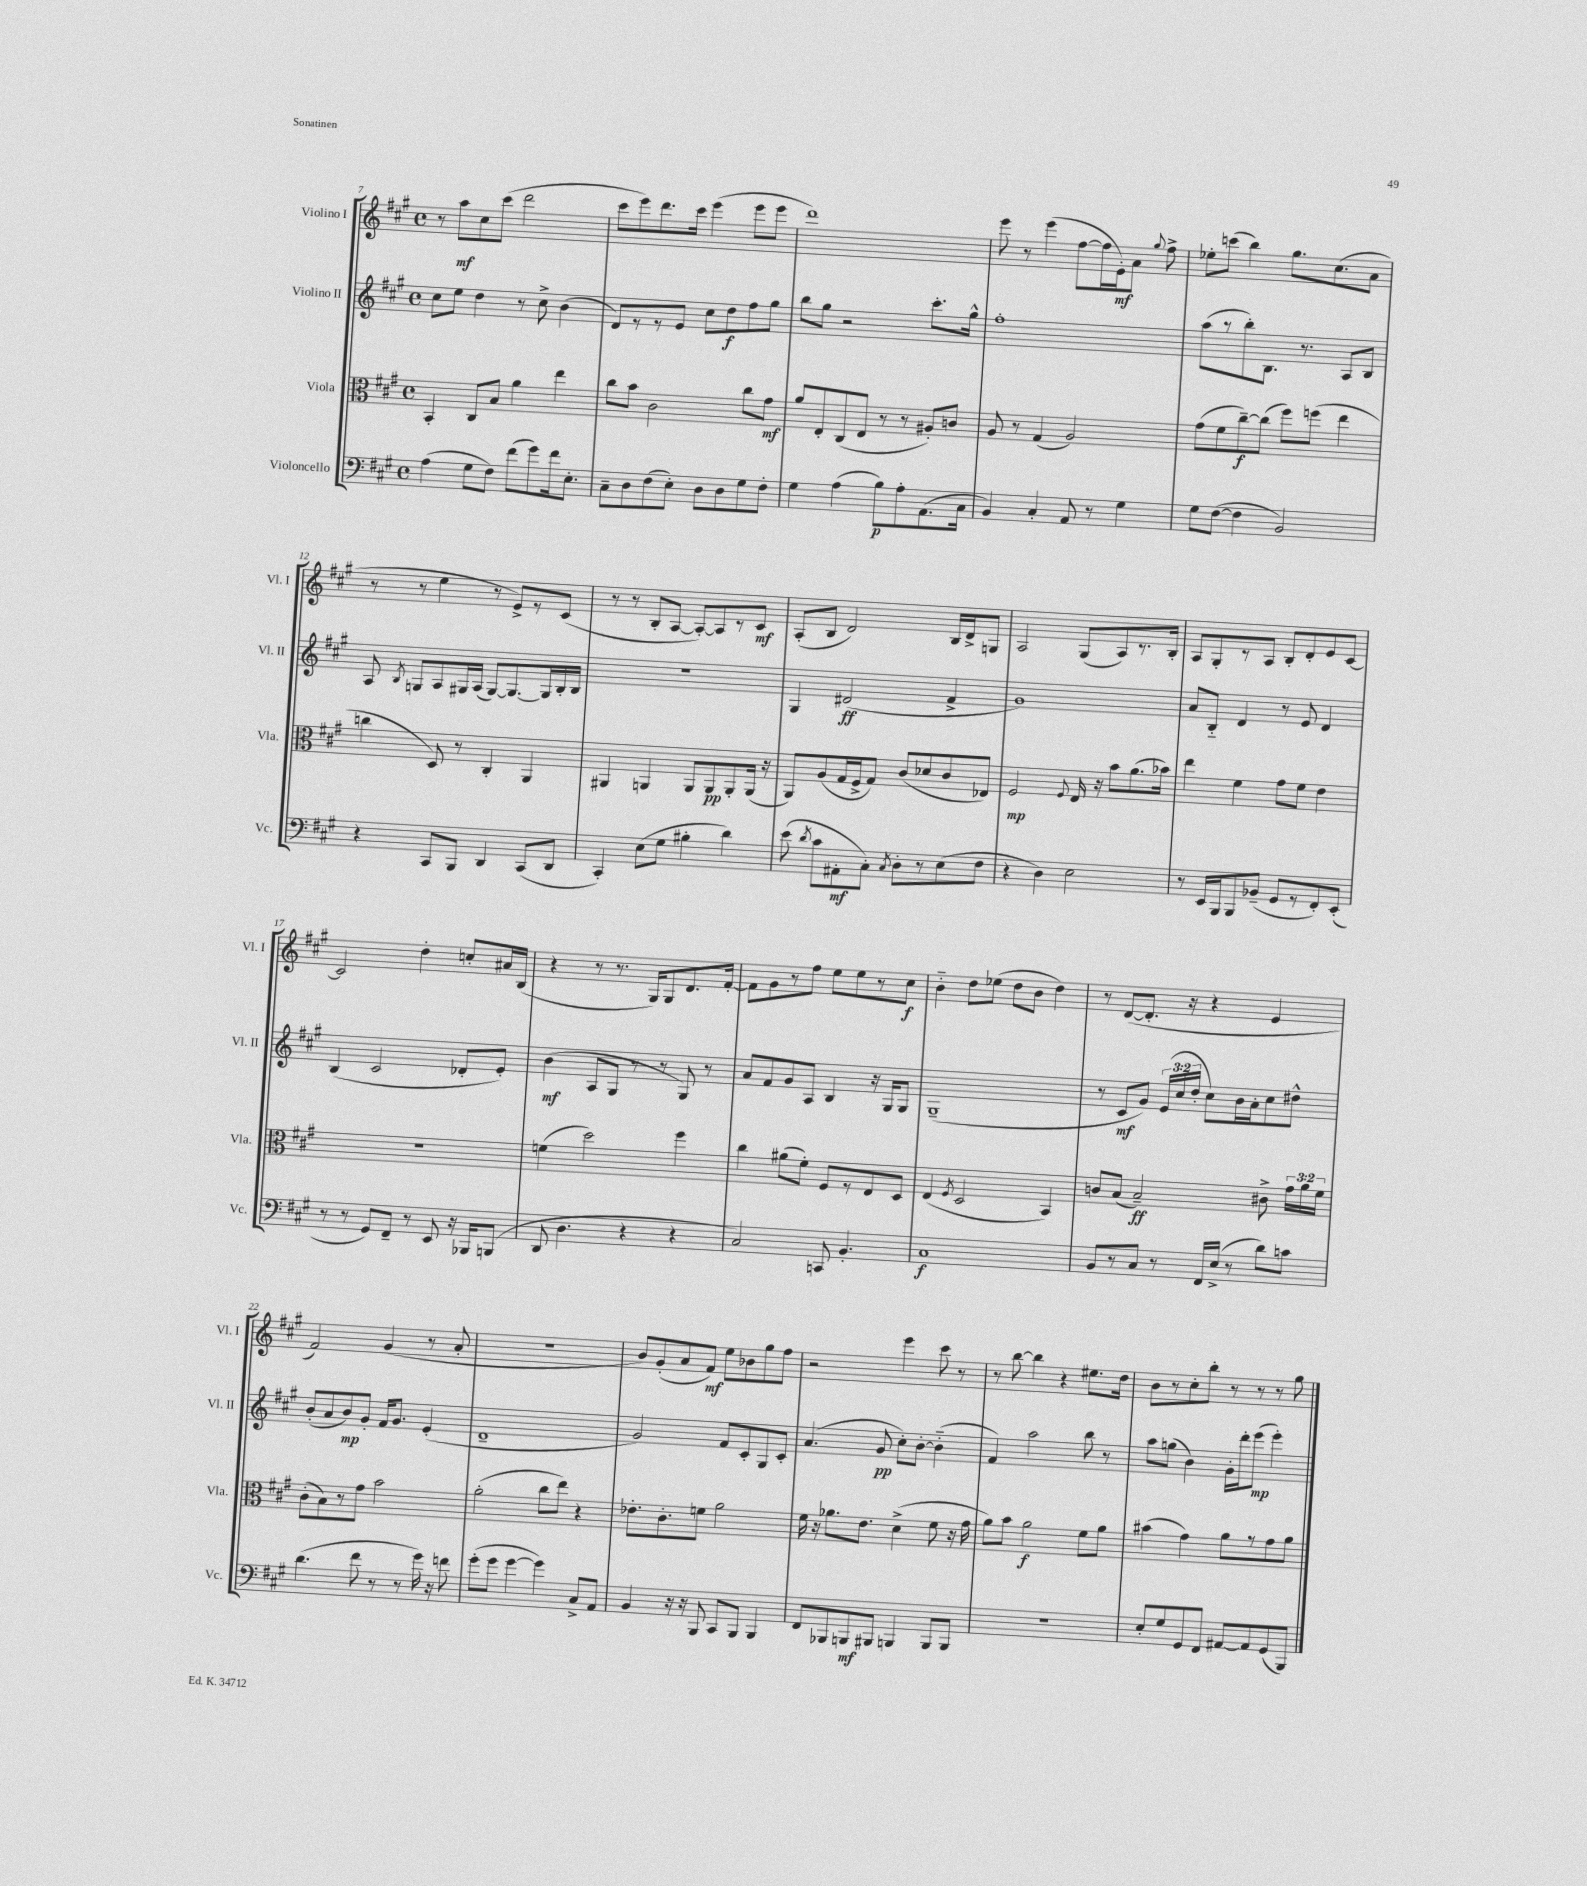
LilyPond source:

<<
\new StaffGroup <<
\new Staff = "s0" \with { instrumentName = "Violino I" shortInstrumentName = "Vl. I" } {
    \clef treble \key a \major \defaultTimeSignature \time 4/4
    \autoBeamOff r8 a''8[\mf cis''8 cis'''8]( d'''2 |
    cis'''8[ e'''8) d'''8. cis'''16] e'''4( e'''8[ e'''8] |
    d'''1) |
    e'''8 r8 e'''4( fis''8[~ fis''16 e'16-.\mf) a'8] \appoggiatura { gis''8 } fis''8-> |
    ees''8[-. c'''8]( b''4) gis''8.[ cis''8.( a'8] |
    r8 r8 e''4 r8 e'8[->) r8 cis'8]( |
    r8 r8 b8[-. a8]~ a8[~-.) a8 r8 cis'8]\mf |
    a8[-.( b8] d'2) b16[ d'16-> g8] |
    a2 gis8[( a8) r8. b16]-. |
    a8[ gis8-. r8 a8] b8[-. d'8-. e'8 cis'8]~ |
    cis'2 d''4-. c''8[-. ais'16 b16]( |
    r4 r8 r8. gis16[) gis8 d'8. fis'16]~-. |
    fis'8[ gis'8 r8 fis''8] e''8[ e''8 r8 cis''8]\f |
    b'4-_ d''8[ ees''8]( d''8[ b'8] d''4) |
    r8 d'8[~( d'8.]-. r16 r4 e'4 |
    fis'2) gis'4( r8 a'8-. |
    R1 |
    b'8[) gis'8-.( a'8 fis'8]\mf) e''8[ bes'8 gis''8 fis''8] |
    r2 e'''4 cis'''8 r8 |
    r8 b''8~ b''4 r4 eis''8.[ d''16] |
    b'8[ r8 cis''8-. b''8]-. r8 r8 r8 gis''8 \bar "|." |
}
\new Staff = "s1" \with { instrumentName = "Violino II" shortInstrumentName = "Vl. II" } {
    \clef treble \key a \major \defaultTimeSignature \time 4/4 \override Staff.TupletNumber.text = #tuplet-number::calc-fraction-text
    \autoBeamOff cis''8[ e''8] d''4 r8 cis''8-> b'4( |
    d'8[) r8 r8 e'8] cis''8[ d''8\f fis''8 gis''8] |
    b''8[ gis''8] r2 cis'''8.[-. gis''16]-^ |
    fis''1-. |
    a''8[( r8 b''8-.) b8.] r8. a8[ b8] |
    a8 \acciaccatura { b8 } g8[ a8 gis16 a16]( gis8[~) gis8.~ gis16 b16-. b16] |
    R1 |
    gis4 dis'2\ff( fis'4-> |
    gis'1) |
    a'8[ b8]-_ d'4 r8 e'8 d'4 |
    b4( cis'2 des'8[-. e'8]-.) |
    b'4\mf( a8[ gis8] r8 r8 gis8) r8 |
    a'8[ fis'8 gis'8 a8] b4 r16 gis16[ gis8] |
    gis1--( |
    r8 cis'8[\mf gis'8]) \tuplet 3/2 { e'16[( cis''16 d''16]-. } cis''8[) b'16 a'16-. cis''8 dis''8]-^ |
    b'8[-.( a'8 b'8\mp) gis'8]-. fis'16[ gis'8.] e'4-.( |
    d'1-- |
    gis'2) fis'8[ cis'8-. gis8 cis'8]-. |
    a'4.( gis'8\pp cis''8[-.) b'8]~-. b'4-_( |
    fis'4) a''2 b''8 r8 |
    a''8[ g''8]( b'4) gis'16[-. d'''16-. e'''8]\mp( e'''4-.) \bar "|." |
}
\new Staff = "s2" \with { instrumentName = "Viola" shortInstrumentName = "Vla." } {
    \clef alto \key a \major \defaultTimeSignature \time 4/4 \override Staff.TupletNumber.text = #tuplet-number::calc-fraction-text
    \autoBeamOff b,4-. cis8[ b8] a'4 e''4 |
    cis''8[ b'8] cis'2 cis''8[ gis'8]\mf |
    a'8[ e8-. cis8( e8] r8 r8 ais8[-.) c'8] |
    a8 r8 gis4( a2) |
    gis'8[( fis'8 cis''8~--\f) cis''8]( fis''8[) f''8]( e''4 |
    c''4 d8) r8 cis4-. a,4 |
    ais,4 a,4 a,8[ a,8\pp a,8-. a,16]( r16 |
    a,8[) a8( gis16 fis16-> gis8]) cis'8[( des'8 cis'8 ees8]) |
    fis2\mp \appoggiatura { fis8 } e16 r16 b'8[ a'8.( bes'16]) |
    e''4 fis'4 gis'8[ fis'8] e'4 |
    R1 |
    f'4( d''2) fis''4 |
    cis''4 ais'8[( fis'8]-.) fis8[ r8 e8 d8] |
    e4( \acciaccatura { fis8 } d2 b,4) |
    c'8[ b8]( b2--\ff) cis'8-> \tuplet 3/2 { gis'16[ a'16 fis'16] } |
    cis'8[-.( b8) r8 gis'8] b'2 |
    a'2-.( cis''8[ e''8]) r4 |
    ees'8.[-. cis'8.-. f'8] a'2 |
    fis'16 r16 aes'8.[ e'8.] d'4->( fis'8 r16 gis'16 |
    a'8[) b'8] a'2\f fis'8[ a'8] |
    bis'4( gis'4) a'8[ r8 gis'8 a'8] \bar "|." |
}
\new Staff = "s3" \with { instrumentName = "Violoncello" shortInstrumentName = "Vc." } {
    \clef bass \key a \major \defaultTimeSignature \time 4/4
    \autoBeamOff a4( gis8[ fis8]) fis'8[( gis'8) fis'16 e8.]-. |
    cis8[-- d8 fis8( e8]-.) d8[ d8 gis8 fis8]-. |
    gis4 a4( b8[\p) a8-. a,8.( cis16] |
    b,4) cis4-. a,8 r8 gis4 |
    gis8[ fis8]~( fis4 b,2) |
    r4 cis,8[ b,,8] d,4 cis,8[( d,8] |
    cis,4-.) e8[( gis8] bis4-. d'4) |
    e'8( \acciaccatura { d'8 } cis'8[ ais,8-.\mf cis8]-.) \acciaccatura { cis8 } d8[-. r8 e8( fis8] |
    r4 d4) e2 |
    r8 e,16[ b,,16 b,,8 bes,8]--( gis,8[ r8 fis,8-.) e,8]-.( |
    r8 r8 gis,8[) fis,8]-- r8 e,8 r16 bes,,16[ b,,8]( |
    d,8 d4. r4 r4 |
    cis2) c,8 b,4.-. |
    cis1\f |
    b,8[ r8 cis8] r8 fis,16[ e16]->( r8 d'8[) c'8] |
    d'4.( fis'8 r8 r8 gis'16) r16 f'8 |
    gis'8[-.( gis'8] gis'4~ gis'4) cis8[-> a,8] |
    b,4 r16 r16 b,,8 cis,8[ b,,8] b,,4 |
    fis,8[ bes,,8 b,,8\mf bis,,8] b,,4 b,,8[ b,,8] |
    r1 |
    e8[-. gis8 gis,8 fis,8] ais,8[~ ais,8 gis,8( b,,8]) \bar "|." |
}
>>
>>
\layout { \context { \Score currentBarNumber = #7 } }
